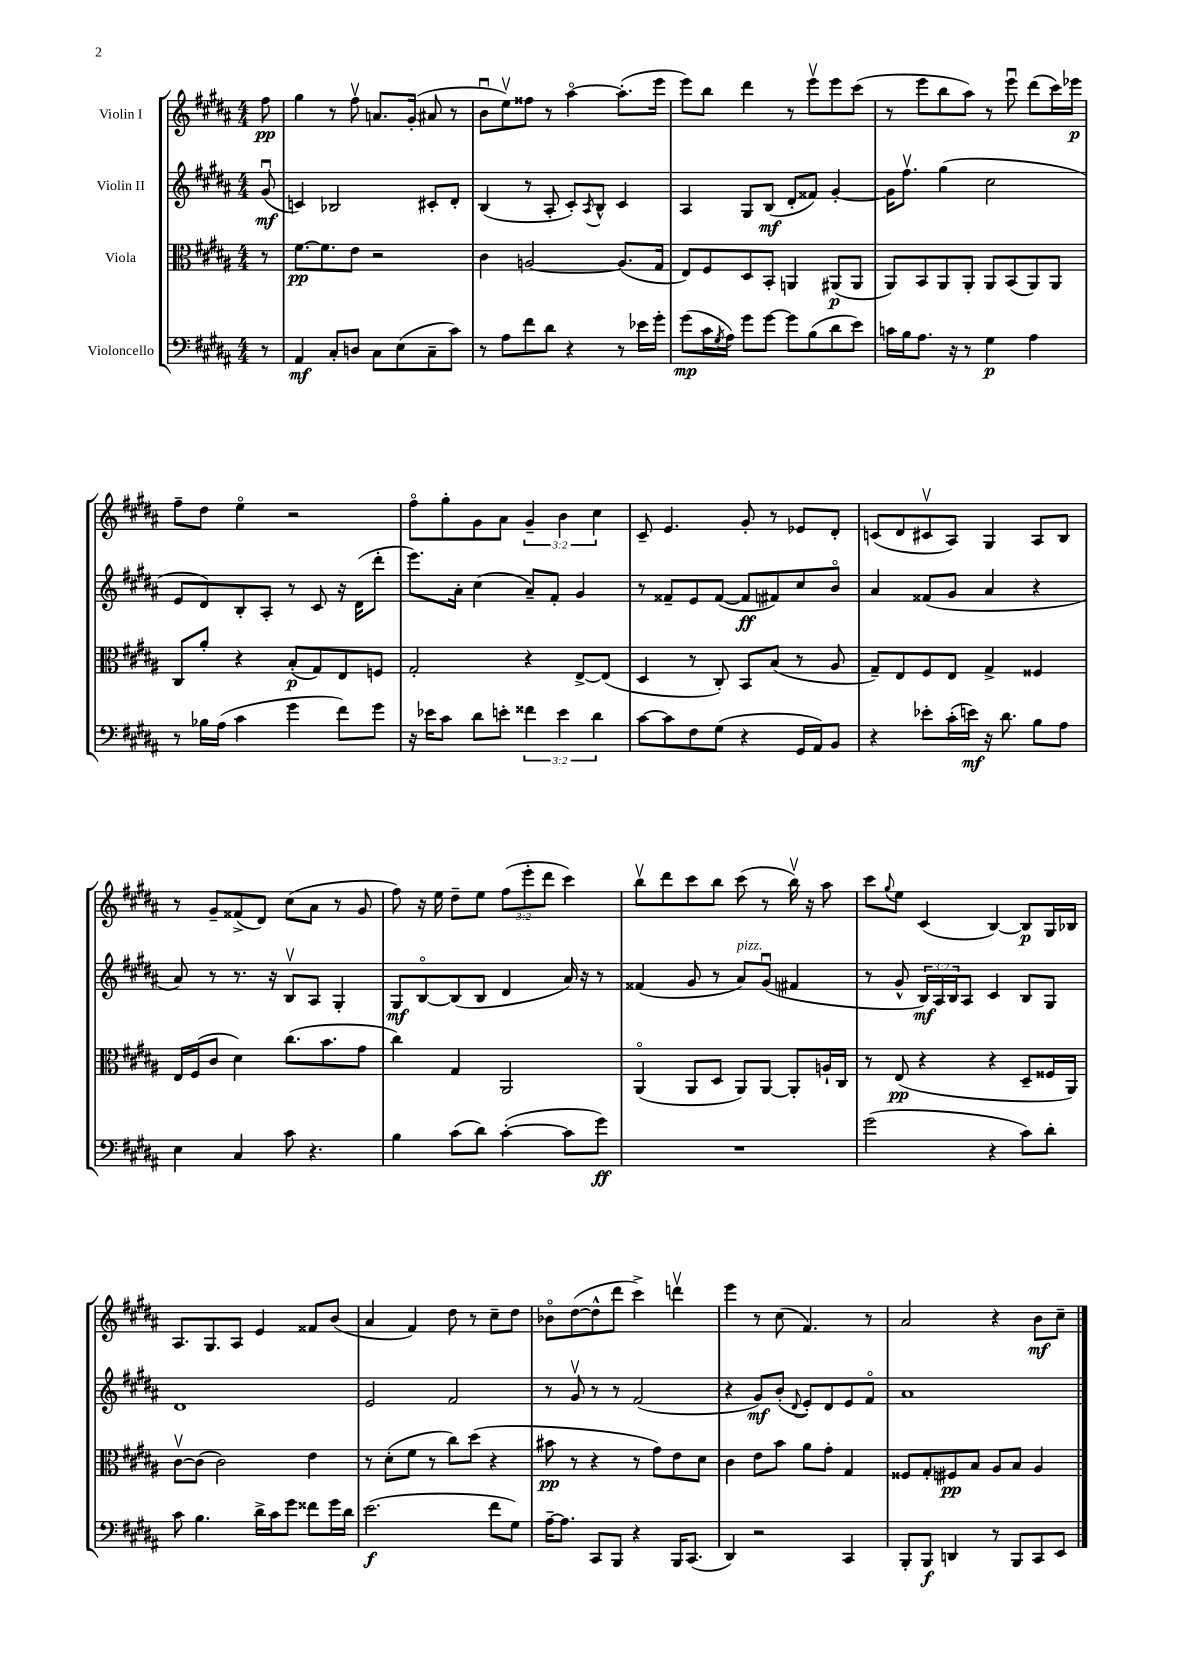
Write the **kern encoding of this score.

**kern	**dynam	**kern	**dynam	**kern	**dynam	**kern	**dynam
*part4	*part4	*part3	*part3	*part2	*part2	*part1	*part1
*staff4	*staff4	*staff3	*staff3	*staff2	*staff2	*staff1	*staff1
*I"Violoncello	*	*I"Viola	*	*I"Violin II	*	*I"Violin I	*
*clefF4	*	*clefC3	*	*clefG2	*	*clefG2	*
*k[f#c#g#d#a#]	*	*k[f#c#g#d#a#]	*	*k[f#c#g#d#a#]	*	*k[f#c#g#d#a#]	*
*M4/4	*	*M4/4	*	*M4/4	*	*M4/4	*
=	=	=	=	=	=	=	=
8r	.	8r	.	(8g#u/	mf	8ff#\	pp
=1	=1	=1	=1	=1	=1	=1	=1
4AA#/	mf	[8.f#\L	pp	4cn/)	.	4gg#\	.
.	.	8.f#\]	.	.	.	.	.
8C#'/L	.	.	.	2B-X/	.	8r	.
8Dn/J	.	8e\J	.	.	.	8ff#v\	.
8C#\L	.	2r	.	.	.	8.an/L	.
(8E\	.	.	.	.	.	.	.
.	.	.	.	.	.	(16g#'/Jk	.
8C#~\	.	.	.	8c#X'/L	.	8a#X/	.
8c#\J)	.	.	.	8d#'/J	.	8r	.
=2	=2	=2	=2	=2	=2	=2	=2
8r	.	4c#\	.	(4B/	.	8bu\L	.
8A#\L	.	.	.	.	.	8eev\)	.
8f#\	.	[2An/	.	8r	.	8ff##X\J	.
8d#\J	.	.	.	8A#'/	.	8r	.
4r	.	.	.	8c#'/L)	.	[4aa#\	.
.	.	.	.	8qA#/	.	.	.
.	.	.	.	8B^^/J	.	.	.
8r	.	(8.A/L]	.	4c#/	.	(8.aa#'\L]	.
16e-X\LL	.	.	.	.	.	.	.
16g#'\JJ	.	16G#/Jk	.	.	.	16eee\Jk	.
=3	=3	=3	=3	=3	=3	=3	=3
(8g#\L	mp	8E/L)	.	4A#/	.	8eee\L)	.
16c#\L	.	8F#/	.	.	.	8bb\J	.
8qG#/	.	.	.	.	.	.	.
16A#\JJ)	.	.	.	.	.	.	.
8g#\L	.	8D#/	.	8G#/L	.	4ddd#\	.
[8g#\J	.	8BB'/J	.	(8B/J	mf	.	.
8g#\L]	.	4AAn/	.	8d#'/L	.	8r	.
(8B\	.	.	.	8f##X/J)	.	8eeev\L	.
8d#\	.	(8AA#X/L	p	[4g#'/	.	8eee\	.
8e\J)	.	8AA#/J	.	.	.	(8ccc#\J	.
=4	=4	=4	=4	=4	=4	=4	=4
16cn\LL	.	8AA#/L)	.	16g#\KL]	.	8r	.
16B\J	.	.	.	8.ff#v\J	.	.	.
8.A#\J	.	8BB/	.	.	.	8eee\L	.
.	.	8AA#/	.	(4gg#\	.	8bb\	.
16r	.	.	.	.	.	.	.
8r	.	8AA#'/J	.	.	.	8aa#\J)	.
4G#\	p	8AA#/L	.	2cc#\	.	8r	.
.	.	(8BB/	.	.	.	8eeeu\	.
4A#\	.	8AA#/)	.	.	.	(8ddd#\L	.
.	.	8AA#/J	.	.	.	16ccc#\L)	.
.	.	.	.	.	.	16eee-X\JJ	p
!!LO:LB:g=z
=5	=5	=5	=5	=5	=5	=5	=5
8r	.	8C#/L	.	8e/L	.	8ff#~\L	.
16B-X\LL	.	8a#'/J	.	8d#/)	.	8dd#\J	.
(16A#\JJ	.	.	.	.	.	.	.
4c#\	.	4r	.	8B'/	.	4ee\	.
.	.	.	.	8A#'/J	.	.	.
4g#\	.	(8B'/L	p	8r	.	2r	.
.	.	8G#/)	.	8c#/	.	.	.
8f#\L)	.	8E/	.	16r	.	.	.
.	.	.	.	(16d#\KL	.	.	.
8g#\J	.	8Fn/J	.	8ddd#'\J	.	.	.
=6	=6	=6	=6	=6	=6	=6	=6
16r	.	2G#'/	.	8.eee\L)	.	8ff#\L	.
16e-X\KL	.	.	.	.	.	.	.
8c#\J	.	.	.	.	.	8gg#'\	.
.	.	.	.	16a#'\Jk	.	.	.
8d#\L	.	.	.	(4cc#\	.	8g#\	.
8en'\J	.	.	.	.	.	8a#\J	.
6f##X\	.	4r	.	8a#~/L)	.	6g#~/	.
.	.	.	.	8f#'/J	.	.	.
6e\	.	.	.	.	.	6b\	.
.	.	[8E^/L	.	4g#/	.	.	.
6d#\	.	.	.	.	.	6cc#\	.
.	.	(8E/J]	.	.	.	.	.
=7	=7	=7	=7	=7	=7	=7	=7
[8c#\L	.	4D#/	.	8r	.	8c#~/	.
8c#\]	.	.	.	8f##X~/L	.	4.e/	.
8F#\	.	8r	.	8e/	.	.	.
(8G#\J	.	8C#'/)	.	([8f##/J	.	.	.
4r	.	8BB/L	.	8f##/L]	ff	8g#'/	.
.	.	(8B/J	.	8f#X/)	.	8r	.
16GG#/LL	.	8r	.	8cc#/	.	8e-X/L	.
16AA#/J)	.	.	.	.	.	.	.
8BB/J	.	8A#/	.	8b/J	.	8d#'/J	.
=8	=8	=8	=8	=8	=8	=8	=8
4r	.	8G#~/L)	.	4a#/	.	(8cn/L	.
.	.	8E/	.	.	.	8d#/	.
8e-X'\L	.	8F#/	.	(8f##X/L	.	8c#Xv/	.
(16c#'\L	.	8E/J	.	8g#/J	.	8A#/J)	.
16en\JJ)	mf	.	.	.	.	.	.
16r	.	4G#^/	.	4a#/	.	4G#/	.
8.d#\	.	.	.	.	.	.	.
8B\L	.	4F##X/	.	4r	.	8A#/L	.
8A#\J	.	.	.	.	.	8B/J	.
!!LO:LB:g=z
=9	=9	=9	=9	=9	=9	=9	=9
4E\	.	16E/LL	.	8a#/)	.	8r	.
.	.	(16F#/J	.	.	.	.	.
.	.	8c#/J	.	8r	.	8g#~/L	.
4C#/	.	4d#\)	.	8.r	.	(8f##X^/	.
.	.	.	.	.	.	8d#/J)	.
.	.	.	.	16r	.	.	.
8c#\	.	(8.cc#\L	.	8Bv/L	.	(8cc#\L	.
4.r	.	.	.	8A#/J	.	8a#\J	.
.	.	8.b\	.	.	.	.	.
.	.	.	.	4G#'/	.	8r	.
.	.	8g#\J	.	.	.	8g#/	.
=10	=10	=10	=10	=10	=10	=10	=10
4B\	.	4cc#\)	.	8G#/L	mf	8ff#\)	.
.	.	.	.	[8B/	.	16r	.
.	.	.	.	.	.	16ee\	.
(8c#\L	.	4G#/	.	(8B/]	.	8dd#~\L	.
8d#\J)	.	.	.	8B/J	.	8ee\J	.
([4c#'\	.	2AA#/	.	4d#/	.	(12ff#\L	.
.	.	.	.	.	.	12eee'\	.
.	.	.	.	.	.	12ddd#\J	.
8c#\L]	.	.	.	16a#/)	.	4ccc#\)	.
.	.	.	.	16r	.	.	.
8g#\J)	ff	.	.	8r	.	.	.
=11	=11	=11	=11	=11	=11	=11	=11
1r	.	(4AA#/	.	(4f##X/	.	8bbv\L	.
.	.	.	.	.	.	8ddd#\	.
.	.	8AA#/L	.	8g#/	.	8ccc#\	.
.	.	8D#/J	.	8r	.	8bb\J	.
!	!	!	!	!LO:TX:a:i:t=pizz.	!	!	!
.	.	8AA#/L)	.	8a#/L)	.	(8ccc#\	.
.	.	[8AA#/J	.	(8g#u/J	.	8r	.
.	.	8AA#'/L]	.	4f#X/	.	16bbv\)	.
.	.	.	.	.	.	16r	.
.	.	16An`/L	.	.	.	8aa#\	.
.	.	16C#/JJ	.	.	.	.	.
=12	=12	=12	=12	=12	=12	=12	=12
(2g#\	.	8r	.	8r	.	8ccc#\L	.
.	.	.	.	.	.	8qqgg#/	.
.	.	(8E/	pp	8g#^^/	.	8ee\J	.
.	.	4r	.	24B/LL)	mf	(4c#/	.
.	.	.	.	24A#/	.	.	.
.	.	.	.	24B/J	.	.	.
.	.	.	.	8A#/J	.	.	.
4r	.	4r	.	4c#/	.	[4B/)	.
8c#\L)	.	8D#~/L	.	8B/L	.	8B/L]	p
8d#'\J	.	16F##X/L	.	8G#/J	.	16G#/L	.
.	.	16AA#/JJ)	.	.	.	16B-X/JJ	.
!!LO:LB:g=z
=13	=13	=13	=13	=13	=13	=13	=13
8c#\	.	[8c#v\L	.	1d#	.	8.A#/L	.
4.B\	.	(8c#\J]	.	.	.	.	.
.	.	.	.	.	.	8.G#/	.
.	.	2c#\)	.	.	.	.	.
.	.	.	.	.	.	8A#/J	.
16d#^\LL	.	.	.	.	.	4e/	.
16c#\J	.	.	.	.	.	.	.
8g#\J	.	.	.	.	.	.	.
8f##X\L	.	4e\	.	.	.	8f##X/L	.
16g#\L	.	.	.	.	.	(8b/J	.
16d#\JJ	.	.	.	.	.	.	.
=14	=14	=14	=14	=14	=14	=14	=14
(2.e\	f	8r	.	2e/	.	4a#/	.
.	.	(8d#'\L	.	.	.	.	.
.	.	8f#\J	.	.	.	4f#/)	.
.	.	8r	.	.	.	.	.
.	.	8cc#\L)	.	2f#/	.	8dd#\	.
.	.	(8dd#\J	.	.	.	8r	.
8f#\L	.	4r	.	.	.	8cc#~\L	.
8G#\J)	.	.	.	.	.	8dd#\J	.
=15	=15	=15	=15	=15	=15	=15	=15
[16A#~\KL	.	8b#X\	pp	8r	.	8b-X\L	.
8.A#\J]	.	.	.	.	.	.	.
.	.	8r	.	8g#v/	.	([8dd#\	.
8CC#/L	.	4r	.	8r	.	8dd#^^\]	.
8BBB/J	.	.	.	8r	.	8ddd#\J	.
4r	.	8r	.	(2f#/	.	4ccc#^\)	.
.	.	8g#\L)	.	.	.	.	.
16BBB/KL	.	8e\	.	.	.	4dddnv\	.
(8.CC#/J	.	.	.	.	.	.	.
.	.	8d#\J	.	.	.	.	.
=16	=16	=16	=16	=16	=16	=16	=16
4DD#/)	.	4c#\	.	4r	.	4eee\	.
2r	.	8e\L	.	8g#/L)	mf	8r	.
.	.	8b\J	.	(8b'/J	.	(8cc#\	.
.	.	.	.	8qqd#/	.	.	.
.	.	8a#\L	.	8e'/L)	.	4.f#/)	.
.	.	8g#'\J	.	8d#/	.	.	.
4CC#/	.	4G#/	.	8e/	.	.	.
.	.	.	.	8f#/J	.	8r	.
=17	=17	=17	=17	=17	=17	=17	=17
8BBB'/L	.	8F##X/L	.	1a#	.	2a#/	.
8BBB/J	f	8G#'/	.	.	.	.	.
4DDn/	.	8F#X/	pp	.	.	.	.
.	.	8B/J	.	.	.	.	.
8r	.	8A#/L	.	.	.	4r	.
8BBB/L	.	8B/J	.	.	.	.	.
8CC#/	.	4A#/	.	.	.	8b\L	mf
8EE/J	.	.	.	.	.	8cc#~\J	.
==	==	==	==	==	==	==	==
*-	*-	*-	*-	*-	*-	*-	*-
